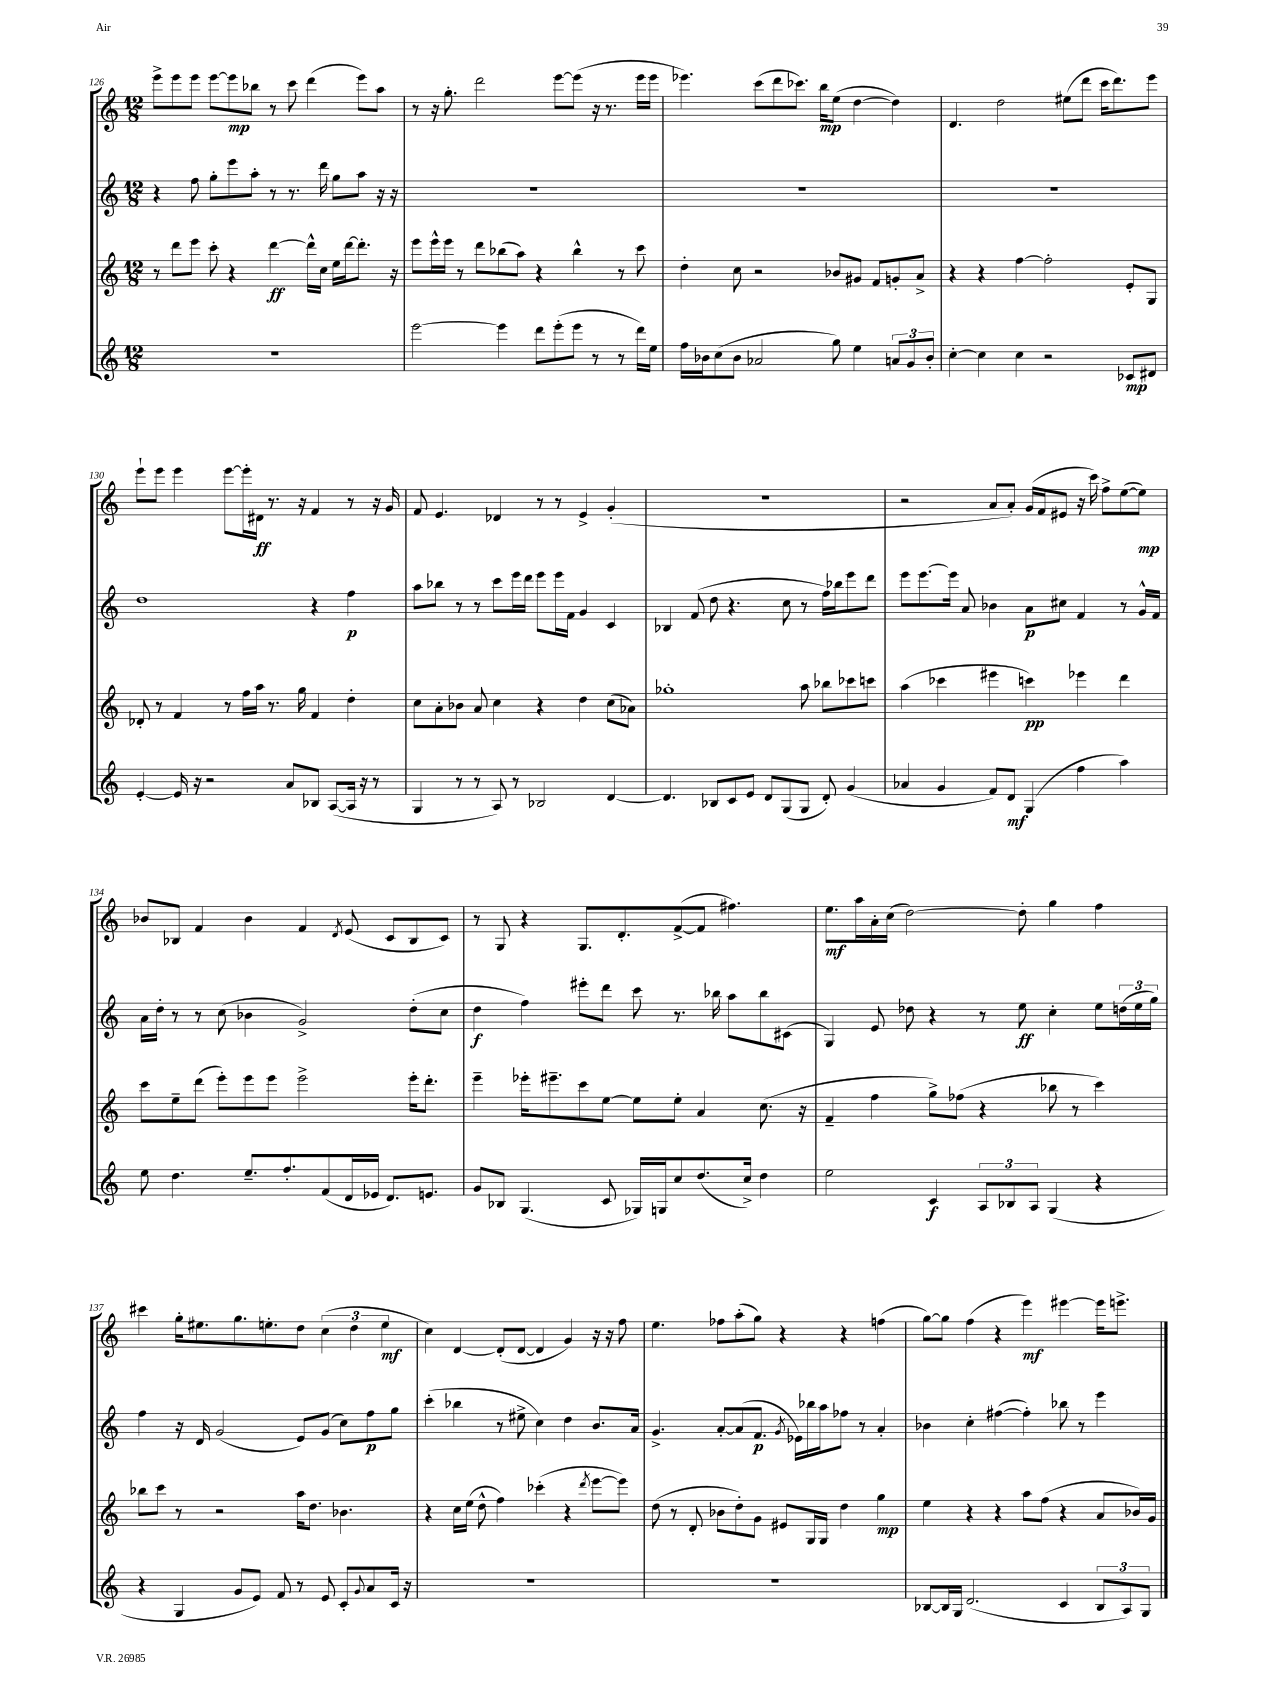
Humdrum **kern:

**kern	**dynam	**kern	**dynam	**kern	**dynam	**kern	**dynam
*part4	*part4	*part3	*part3	*part2	*part2	*part1	*part1
*staff4	*staff4	*staff3	*staff3	*staff2	*staff2	*staff1	*staff1
*clefG2	*	*clefG2	*	*clefG2	*	*clefG2	*
*k[]	*	*k[]	*	*k[]	*	*k[]	*
*M12/8	*	*M12/8	*	*M12/8	*	*M12/8	*
=126	=126	=126	=126	=126	=126	=126	=126
1.r	.	8r	.	4r	.	8eee^\L	.
.	.	8ddd\L	.	.	.	8eee\	.
.	.	8eee\J	.	8ff\	.	8eee\J	.
.	.	8ccc'\	.	8gg'\L	.	[8eee\L	.
.	.	4r	.	8eee\	.	8eee\]	mp
.	.	.	.	8aa'\J	.	8bb-X\J	.
.	.	[4ddd\	ff	8r	.	8r	.
.	.	.	.	8.r	.	8ccc\	.
.	.	16ddd^^\LL]	.	.	.	(4ddd\	.
.	.	16cc\JJ	.	16ddd\	.	.	.
.	.	16ee\LL	.	8gg\L	.	.	.
.	.	[16ddd\J	.	.	.	.	.
.	.	8.ddd'\J]	.	8aa\J	.	8eee\L)	.
.	.	.	.	16r	.	8aa\J	.
.	.	16r	.	16r	.	.	.
=127	=127	=127	=127	=127	=127	=127	=127
[2eee\	.	8eee\L	.	1.r	.	8r	.
.	.	16eee^^\L	.	.	.	16r	.
.	.	16eee\JJ	.	.	.	8.gg'\	.
.	.	8r	.	.	.	.	.
.	.	8ddd\L	.	.	.	2ddd\	.
4eee\]	.	(8bb-X\	.	.	.	.	.
.	.	8aa\J)	.	.	.	.	.
8ddd\L	.	4r	.	.	.	.	.
(8eee'\	.	.	.	.	.	[8eee\L	.
8eee\J	.	4bb-^^\	.	.	.	(8eee\J]	.
8r	.	.	.	.	.	16r	.
.	.	.	.	.	.	8.r	.
8r	.	8r	.	.	.	.	.
16ddd\LL)	.	8ccc\	.	.	.	16eee\LL	.
16ee\JJ	.	.	.	.	.	16eee\JJ	.
=128	=128	=128	=128	=128	=128	=128	=128
16ff\LL	.	4dd'\	.	1.r	.	4.eee-X\)	.
16b-X\J	.	.	.	.	.	.	.
(8cc\	.	.	.	.	.	.	.
8b-\J	.	8cc\	.	.	.	.	.
2a-X/	.	2r	.	.	.	(8ccc\L	.
.	.	.	.	.	.	8ddd\	.
.	.	.	.	.	.	8.ccc-X\J)	.
.	.	.	.	.	.	16bb\KL	mp
8gg\)	.	8b-X/L	.	.	.	(8ee\J	.
4ee\	.	8g#X/J	.	.	.	[4dd\	.
.	.	8f/L	.	.	.	.	.
12an/L	.	8gn'/	.	.	.	4dd\])	.
12g/	.	.	.	.	.	.	.
.	.	8a^/J	.	.	.	.	.
12b-'/J	.	.	.	.	.	.	.
=129	=129	=129	=129	=129	=129	=129	=129
[4cc'\	.	4r	.	1.r	.	4.d/	.
4cc\]	.	4r	.	.	.	.	.
.	.	.	.	.	.	2dd\	.
4cc\	.	[4ff\	.	.	.	.	.
2r	.	2ff'\]	.	.	.	.	.
.	.	.	.	.	.	(8ee#X\L	.
.	.	.	.	.	.	8ddd\J	.
.	.	.	.	.	.	16ccc\KL	.
.	.	.	.	.	.	8.ddd\)	.
8c-X/L	mp	8e'/L	.	.	.	.	.
8d#X/J	.	8G/J	.	.	.	8eee\J	.
!!LO:LB:g=z
=130	=130	=130	=130	=130	=130	=130	=130
[4e'/	.	8d-X'/	.	1dd	.	8eee`\L	.
.	.	8r	.	.	.	8eee\J	.
16e/]	.	4f/	.	.	.	4eee\	.
16r	.	.	.	.	.	.	.
2r	.	.	.	.	.	.	.
.	.	8r	.	.	.	[8eee\L	.
.	.	16ff\LL	.	.	.	16eee'\L]	.
.	.	16aa\JJ	.	.	.	16d#X\JJ	ff
.	.	8.r	.	.	.	8.r	.
8a/L	.	.	.	.	.	.	.
.	.	16gg\	.	.	.	16r	.
8B-X/J	.	4f/	.	4r	.	4f/	.
([8A/L	.	.	.	.	.	.	.
16A/Jk]	.	4dd'\	.	4ff\	p	8r	.
16r	.	.	.	.	.	.	.
8r	.	.	.	.	.	16r	.
.	.	.	.	.	.	16g/	.
=131	=131	=131	=131	=131	=131	=131	=131
4G/	.	8cc\L	.	8aa\L	.	8f/	.
.	.	8a'\	.	8bb-X\J	.	4.e/	.
8r	.	8b-X\J	.	8r	.	.	.
8r	.	8a/	.	8r	.	.	.
8A/)	.	4cc\	.	8ccc\L	.	4d-X/	.
8r	.	.	.	16eee\L	.	.	.
.	.	.	.	16ddd\JJ	.	.	.
2B-X/	.	4r	.	8eee\L	.	8r	.
.	.	.	.	16eee\L	.	8r	.
.	.	.	.	16f\JJ	.	.	.
.	.	4dd\	.	4g/	.	4e^/	.
[4d/	.	(8cc\L	.	4c/	.	(4g'/	.
.	.	8a-X\J)	.	.	.	.	.
=132	=132	=132	=132	=132	=132	=132	=132
4.d/]	.	1gg-X'	.	4B-X/	.	1.r	.
.	.	.	.	(8f/	.	.	.
8B-X/L	.	.	.	8dd\	.	.	.
8c/	.	.	.	4.r	.	.	.
8e/J	.	.	.	.	.	.	.
8d/L	.	.	.	.	.	.	.
(8G/	.	.	.	8cc\	.	.	.
8G/J	.	8aa\	.	8r	.	.	.
8d'/)	.	8bb-X\L	.	16ff\LL)	.	.	.
.	.	.	.	16bb-X\J	.	.	.
(4g/	.	8ccc-X\	.	8eee\	.	.	.
.	.	8cccn\J	.	8ddd\J	.	.	.
=133	=133	=133	=133	=133	=133	=133	=133
4a-X/	.	(4aa\	.	8eee\L	.	2r	.
.	.	.	.	[8.eee\	.	.	.
4g/	.	4ccc-X\	.	.	.	.	.
.	.	.	.	16eee\Jk]	.	.	.
.	.	.	.	8a/	.	.	.
8f/L)	.	4eee#X\	.	4b-X\	.	8a/L	.
8d/J	mf	.	.	.	.	8a'/J)	.
(4G/	.	4cccn\)	pp	8a\L	p	(16g/LL	.
.	.	.	.	.	.	16f/J	.
.	.	.	.	8cc#X\J	.	8e#X/J	.
4ff\	.	4eee-X\	.	4f/	.	16r	.
.	.	.	.	.	.	16ccc\)	.
.	.	.	.	.	.	8ff^\L	.
4aa\)	.	4ddd\	.	8r	.	([8ee\	.
.	.	.	.	16g^^/LL	.	8ee\J])	mp
.	.	.	.	16f/JJ	.	.	.
!!LO:LB:g=z
=134	=134	=134	=134	=134	=134	=134	=134
8ee\	.	8ccc\L	.	16a\LL	.	8b-X/L	.
.	.	.	.	16dd'\JJ	.	.	.
4.dd\	.	8ee~\	.	8r	.	8B-X/J	.
.	.	(8ddd\J	.	8r	.	4f/	.
.	.	8eee'\L)	.	(8cc\	.	.	.
8.ee~/L	.	8eee\	.	4b-X\	.	4b-\	.
.	.	8eee\J	.	.	.	.	.
8.ff'/	.	.	.	.	.	.	.
.	.	2eee^\	.	2g^/)	.	4f/	.
(8f/	.	.	.	.	.	.	.
.	.	.	.	.	.	8qd/	.
16d/L	.	.	.	.	.	(8e/	.
16e-X/JJ	.	.	.	.	.	.	.
8.d/L)	.	.	.	.	.	8c/L	.
.	.	16eee'\KL	.	(8dd'\L	.	8B-/	.
8.en/J	.	8.ddd'\J	.	.	.	.	.
.	.	.	.	8cc\J	.	8c/J)	.
=135	=135	=135	=135	=135	=135	=135	=135
8g/L	.	4eee~\	.	4dd\	f	8r	.
8B-X/J	.	.	.	.	.	8G/	.
(4.G/	.	16eee-X'\KL	.	4ff\)	.	4r	.
.	.	8.eee#X~\	.	.	.	.	.
.	.	8ccc\	.	8eee#X'\L	.	8.G/L	.
8c/	.	[8ee\J	.	8ddd\J	.	.	.
.	.	.	.	.	.	8.d'/	.
16G-X/LL)	.	8ee\L]	.	8ccc\	.	.	.
16Gn/J	.	.	.	.	.	.	.
8cc/	.	8ee'\J	.	8.r	.	([8f^/	.
(8.dd/	.	4a/	.	.	.	8f/J]	.
.	.	.	.	16bb-X\	.	.	.
.	.	.	.	8aa\L	.	4.ff#X\)	.
16cc^/Jk)	.	.	.	.	.	.	.
4dd\	.	(8.cc\	.	8bb-\	.	.	.
.	.	.	.	(8c#X\J	.	.	.
.	.	16r	.	.	.	.	.
=136	=136	=136	=136	=136	=136	=136	=136
2ee\	.	4f~/	.	4G/)	.	8.ee\L	mf
.	.	.	.	.	.	16aa\L	.
.	.	4ff\	.	8e/	.	16a'\	.
.	.	.	.	.	.	(16cc\JJ	.
.	.	.	.	8dd-X\	.	[2dd\)	.
4c/	f	8gg^\L)	.	4r	.	.	.
.	.	(8ff-X\J	.	.	.	.	.
12A/L	.	4r	.	8r	.	.	.
12B-X/	.	.	.	.	.	.	.
.	.	.	.	8ee\	ff	8dd'\]	.
12A/J	.	.	.	.	.	.	.
(4G/	.	8bb-X\	.	4cc'\	.	4gg\	.
.	.	8r	.	.	.	.	.
4r	.	4ccc\)	.	8ee\L	.	4ff\	.
.	.	.	.	(24ddn\L	.	.	.
.	.	.	.	24ee\	.	.	.
.	.	.	.	24gg\JJ)	.	.	.
!!LO:LB:g=z
=137	=137	=137	=137	=137	=137	=137	=137
4r	.	8bb-X\L	.	4ff\	.	4ccc#X\	.
.	.	8ccc\J	.	.	.	.	.
4G/	.	8r	.	16r	.	16gg'\KL	.
.	.	.	.	16d/	.	8.ee#X\	.
.	.	2r	.	(2g/	.	.	.
8g/L	.	.	.	.	.	8.gg\	.
8e/J)	.	.	.	.	.	.	.
.	.	.	.	.	.	8.een'\	.
8f/	.	.	.	.	.	.	.
8r	.	16aa\KL	.	8e/L)	.	8dd\J	.
.	.	8.dd\J	.	.	.	.	.
8e/	.	.	.	(8g/J	.	(6cc\	.
8c'/L	.	4.b-X\	.	8cc\L)	.	.	.
.	.	.	.	.	.	6dd\	.
8qqg/	.	.	.	.	.	.	.
8a/	.	.	.	8ff\	p	.	.
.	.	.	.	.	.	6ee\	mf
16c/Jk	.	.	.	8gg\J	.	.	.
16r	.	.	.	.	.	.	.
=138	=138	=138	=138	=138	=138	=138	=138
1.r	.	4r	.	(4ccc'\	.	4cc\)	.
.	.	16cc\LL	.	4bb-X\	.	[4d/	.
.	.	(16ee\JJ	.	.	.	.	.
.	.	8dd^^\	.	.	.	.	.
.	.	4ff\)	.	8r	.	(8d'/L]	.
.	.	.	.	8ee#X^\	.	[8d/J	.
.	.	(4ccc-X'\	.	4cc\)	.	4d/]	.
.	.	4r	.	4dd\	.	4g/)	.
.	.	8qddd/	.	.	.	.	.
.	.	[8eee\L	.	8.b/L	.	16r	.
.	.	.	.	.	.	16r	.
.	.	8eee\J])	.	.	.	8ff\	.
.	.	.	.	16a/Jk	.	.	.
=139	=139	=139	=139	=139	=139	=139	=139
1.r	.	(8dd\	.	4.g^/	.	4.ee\	.
.	.	8r	.	.	.	.	.
.	.	8d'/	.	.	.	.	.
.	.	8b-X\L	.	[8a'/L	.	8ff-X\L	.
.	.	8dd'\)	.	(8a/]	.	(8aa'\	.
.	.	8g\J	.	8.f/J	p	8gg\J)	.
.	.	8e#X/L	.	.	.	4r	.
.	.	.	.	8qg/	.	.	.
.	.	.	.	16e-X\LL)	.	.	.
.	.	16G/L	.	16bb-X\	.	.	.
.	.	16G/JJ	.	16aa\J	.	.	.
.	.	4dd\	.	8ff-X\J	.	4r	.
.	.	.	.	8r	.	.	.
.	.	4gg\	mp	4a'/	.	(4ffn\	.
=140	=140	=140	=140	=140	=140	=140	=140
[8B-X/L	.	4ee\	.	4b-X\	.	[8gg\L)	.
16B-/L]	.	.	.	.	.	8gg\J]	.
16G/JJ	.	.	.	.	.	.	.
(2.d/	.	4r	.	4cc'\	.	(4ff\	.
.	.	4r	.	([4ff#X\	.	4r	.
.	.	8aa\L	.	4ff#'\])	.	4eee\)	mf
.	.	(8ff\J	.	.	.	.	.
4c/	.	4r	.	8bb-X\	.	[4eee#X\	.
.	.	.	.	8r	.	.	.
12B-/L	.	8a/L	.	4eee\	.	16eee#\KL]	.
.	.	.	.	.	.	8.eeen^\J	.
12A/)	.	.	.	.	.	.	.
.	.	16b-X/L)	.	.	.	.	.
12G/J	.	.	.	.	.	.	.
.	.	16g/JJ	.	.	.	.	.
==	==	==	==	==	==	==	==
*-	*-	*-	*-	*-	*-	*-	*-
